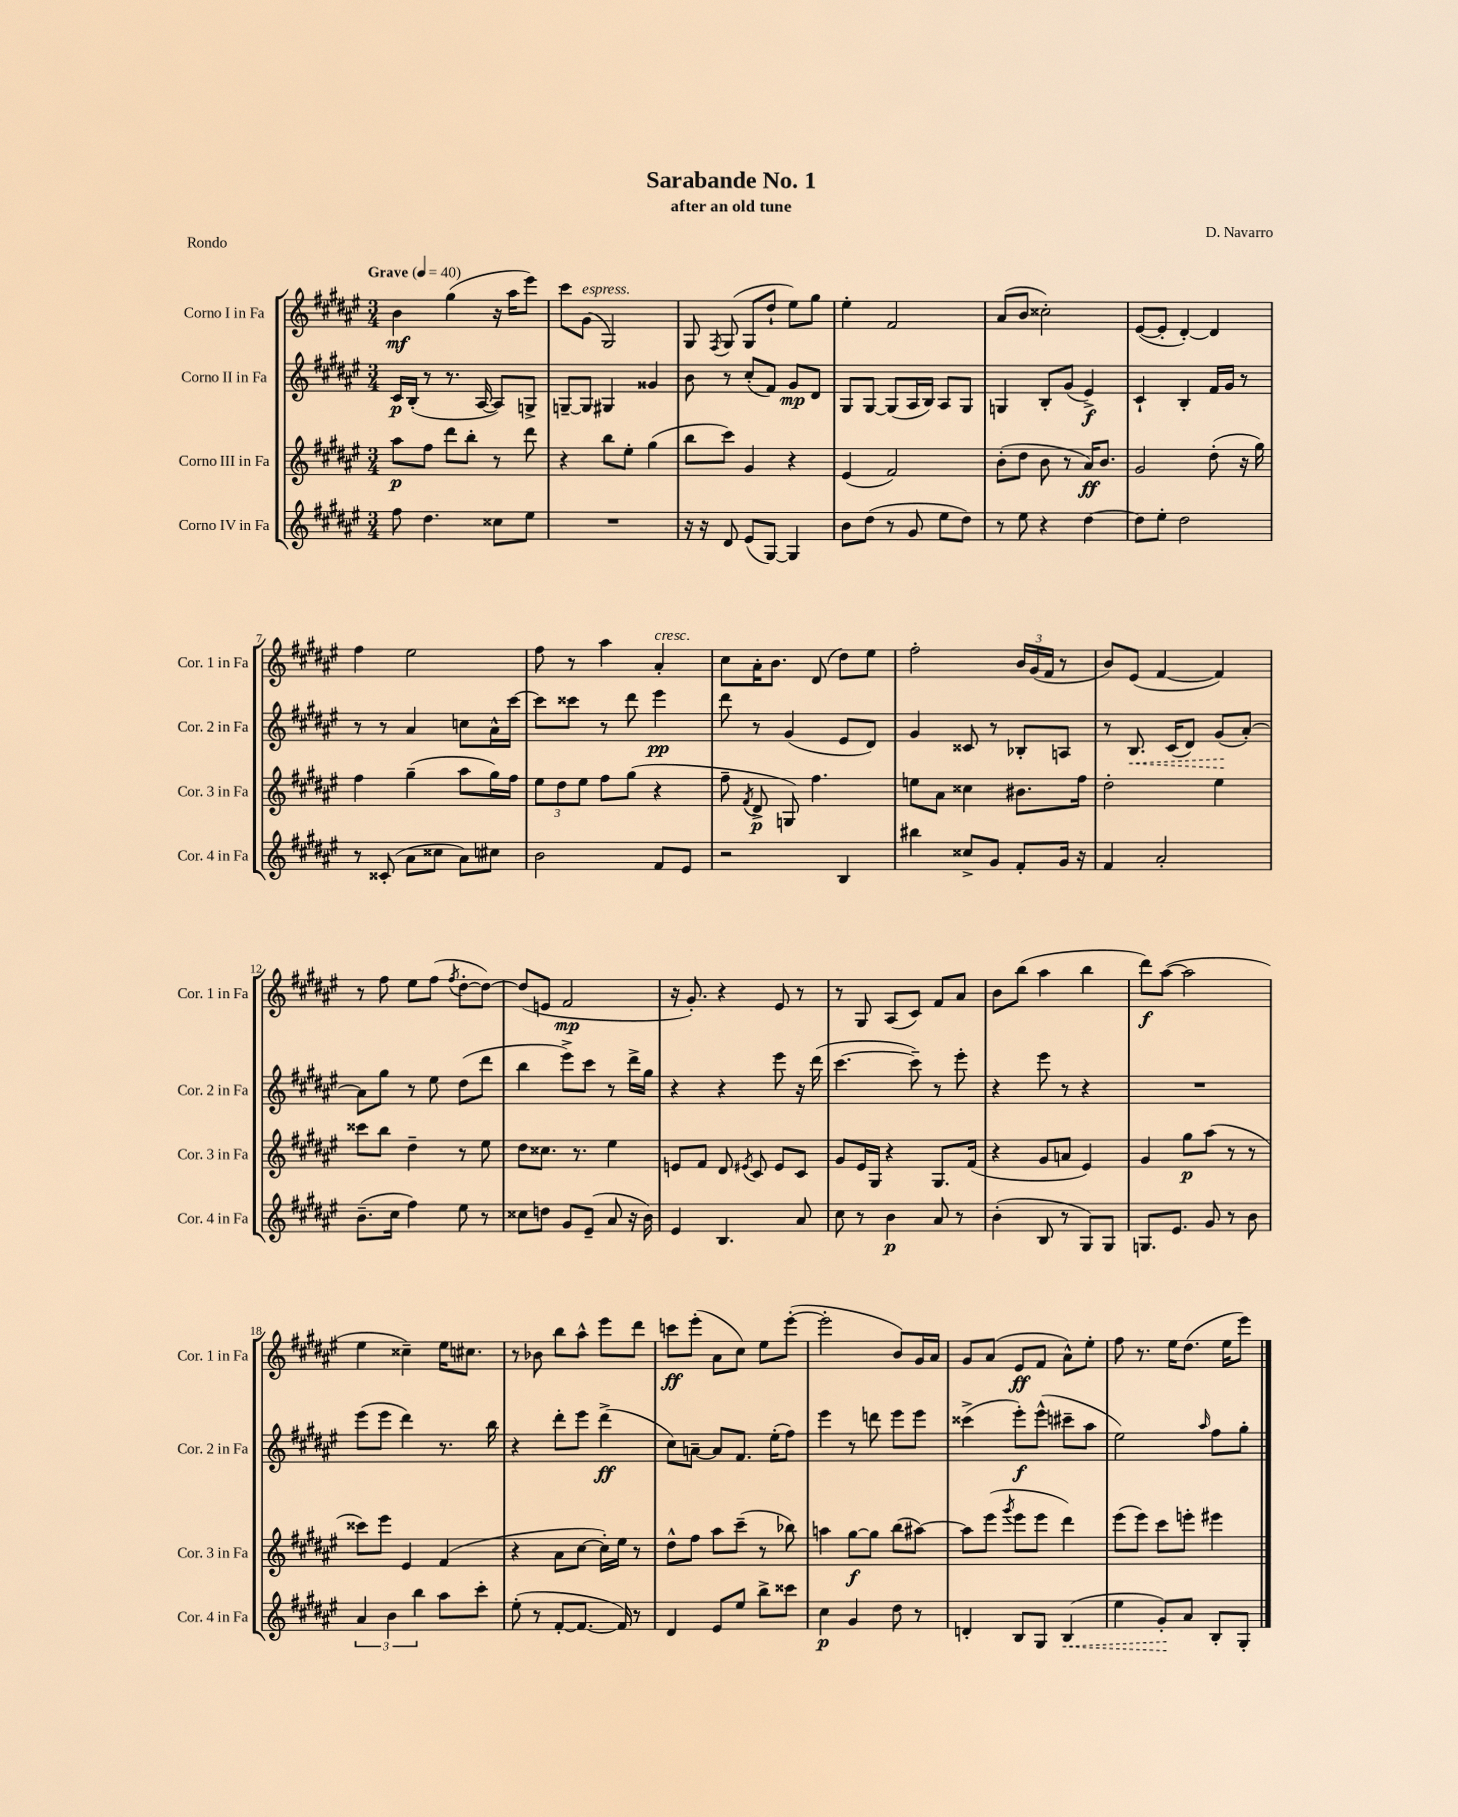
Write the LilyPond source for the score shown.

\header { title = "Sarabande No. 1" composer = "D. Navarro" subtitle = "after an old tune" piece = "Rondo" }
<<
\new StaffGroup <<
\new Staff = "s0" \with { instrumentName = "Corno I in Fa" shortInstrumentName = "Cor. 1 in Fa" } {
    \clef treble \key fis \major \numericTimeSignature \time 3/4 \tempo "Grave" 4 = 40
    \autoBeamOff b'4\mf gis''4( r16 ais''16[ eis'''8]) |
    cis'''8[ gis'8]^\markup { \italic "espress." }( gis2) |
    gis8 \acciaccatura { fis8 } gis8( gis8[ dis''8]-! eis''8[) gis''8] |
    eis''4-. fis'2 |
    ais'8[( b'8] cisis''2-.) |
    eis'8[~( eis'8]-. dis'4~-.) dis'4 |
    fis''4 eis''2 |
    fis''8 r8 ais''4 ais'4-.^\markup { \italic "cresc." } |
    cis''8[ ais'16-. b'8.] dis'8( dis''8[) eis''8] |
    fis''2-. \tuplet 3/2 { b'16[ gis'16( fis'16] } r8 |
    b'8[) eis'8]( fis'4~ fis'4) |
    r8 fis''8 eis''8[ fis''8]( \acciaccatura { fis''8 } dis''8[~-. dis''8]~) |
    dis''8[( e'8] fis'2\mp |
    r16 gis'8.-.) r4 eis'8 r8 |
    r8 gis8 ais8[( cis'8]) fis'8[ ais'8] |
    b'8[ b''8]( ais''4 b''4 |
    dis'''8[\f) ais''8]~( ais''2 |
    eis''4 cisis''4--) eis''16[ cis''8.] |
    r8 bes'8 b''8[ ais''8]-^ eis'''8[ dis'''8] |
    c'''8[\ff eis'''8]-.( ais'8[ cis''8]) eis''8[ eis'''8]~-.( |
    eis'''2-. b'8[) gis'16 ais'16] |
    gis'8[ ais'8]( eis'8[\ff fis'8] ais'8[-^) eis''8]-. |
    fis''8 r8. eis''16[ dis''8.]( eis''16[ eis'''8]) \bar "|." |
}
\new Staff = "s1" \with { instrumentName = "Corno II in Fa" shortInstrumentName = "Cor. 2 in Fa" } {
    \clef treble \key fis \major \numericTimeSignature \time 3/4
    \autoBeamOff cis'16[\p b16]-.( r8 r8. ais16~ ais8[) g8]-> |
    g8[~-- g8] gis4 gisis'4 |
    b'8 r8 cis''8[-.( fis'8]) gis'8[\mp dis'8] |
    gis8[ gis8]~ gis8[( ais16 b16]) ais8[ gis8] |
    g4 b8[-. gis'8]( eis'4->\f) |
    cis'4-! b4-. fis'16[ gis'16] r8 |
    r8 r8 ais'4 c''8[ ais'16-^ cis'''16]~ |
    cis'''8[ cisis'''8] r8 dis'''8 eis'''4\pp |
    dis'''8 r8 gis'4( eis'8[ dis'8]) |
    gis'4 cisis'8 r8 bes8[-. a8] |
    r8 \once \override Hairpin.style = #'dashed-line b8.\< cis'16[( dis'8]) gis'8[\!( ais'8]~-.) |
    ais'8[ gis''8] r8 eis''8 dis''8[( dis'''8] |
    b''4 eis'''8[->) cis'''8] r8 dis'''16[-> gis''16] |
    r4 r4 eis'''8 r16 dis'''16( |
    cis'''4.~ cis'''8--) r8 eis'''8-. |
    r4 eis'''8 r8 r4 |
    R2. |
    eis'''8[( eis'''8] dis'''4) r8. b''16 |
    r4 dis'''8[-. eis'''8] dis'''4->\ff( |
    cis''8[) a'8]~-- a'8[ fis'8.] eis''16[-.( fis''8]) |
    eis'''4 r8 d'''8 eis'''8[ eis'''8] |
    cisis'''4->( eis'''8[-.\f) eis'''8]-^( cis'''8[-- ais''8] |
    eis''2) \grace { ais''16 } fis''8[ gis''8]-. \bar "|." |
}
\new Staff = "s2" \with { instrumentName = "Corno III in Fa" shortInstrumentName = "Cor. 3 in Fa" } {
    \clef treble \key fis \major \numericTimeSignature \time 3/4
    \autoBeamOff ais''8[\p fis''8] dis'''8[ b''8]-. r8 dis'''8 |
    r4 b''8[ eis''8]-. gis''4( |
    b''8[ cis'''8]) gis'4 r4 |
    eis'4( fis'2) |
    b'8[-.( dis''8] b'8 r8 ais'16[\ff) b'8.] |
    gis'2 dis''8-.( r16 gis''16) |
    fis''4 gis''4--( ais''8[ gis''16) fis''16] |
    \tuplet 3/2 { eis''8[ dis''8 eis''8] } fis''8[ gis''8]( r4 |
    fis''8-- \acciaccatura { fis'8 } dis'8->\p g8) fis''4. |
    e''8[ ais'8] cisis''4 bis'8.[ fis''16] |
    dis''2-. eis''4 |
    cisis'''8[ b''8] dis''4-- r8 eis''8 |
    dis''8[ cisis''8.] r8. eis''4 |
    e'8[ fis'8] dis'8 \acciaccatura { eis'8 } cis'8 eis'8[ cis'8] |
    gis'8[ eis'16 gis16] r4 gis8.[ fis'16]( |
    r4 gis'8[ a'8] eis'4) |
    gis'4 gis''8[\p ais''8]( r8 r8 |
    cisis'''8[) eis'''8] eis'4 fis'4( |
    r4 ais'8[ cis''8]~ cis''16[-.) eis''16] r8 |
    dis''8[-^ fis''8] ais''8[ cis'''8]--( r8 bes''8) |
    a''4 gis''8[~\f gis''8] b''8[( ais''8]~) |
    ais''8[ eis'''8]( \acciaccatura { gis'''8 } eis'''8[ eis'''8] dis'''4) |
    eis'''8[( eis'''8]) cis'''8[ e'''8]-. eis'''4 \bar "|." |
}
\new Staff = "s3" \with { instrumentName = "Corno IV in Fa" shortInstrumentName = "Cor. 4 in Fa" } {
    \clef treble \key fis \major \numericTimeSignature \time 3/4
    \autoBeamOff fis''8 dis''4. cisis''8[ eis''8] |
    R2. |
    r16 r16 dis'8 eis'8[( gis8]~) gis4 |
    b'8[ dis''8]( r8 gis'8 eis''8[ dis''8]) |
    r8 eis''8 r4 dis''4~ |
    dis''8[ eis''8]-. dis''2 |
    r8 cisis'8-.( ais'8[ cisis''8] ais'8[) cis''8] |
    b'2 fis'8[ eis'8] |
    r2 b4 |
    bis''4 cisis''8[-> gis'8] fis'8[-. gis'16] r16 |
    fis'4 ais'2-. |
    b'8.[--( cis''16] fis''4) eis''8 r8 |
    cisis''8[ d''8] gis'8[ eis'8]--( ais'8 r16 b'16) |
    eis'4 b4. ais'8 |
    cis''8 r8 b'4\p ais'8 r8 |
    b'4-.( b8 r8 gis8[) gis8] |
    g8.[ eis'8.] gis'8 r8 b'8 |
    \tuplet 3/2 { ais'4 b'4 b''4 } ais''8[ cis'''8]-. |
    eis''8-.( r8 fis'8[~-. fis'8.]~ fis'16) r8 |
    dis'4 eis'8[ eis''8] b''8[-> cisis'''8] |
    cis''4\p gis'4 dis''8 r8 |
    d'4-. b8[ gis8] \once \override Hairpin.style = #'dashed-line b4\<( |
    eis''4 gis'8[-.\!) ais'8] b8[-. gis8]-. \bar "|." |
}
>>
>>
